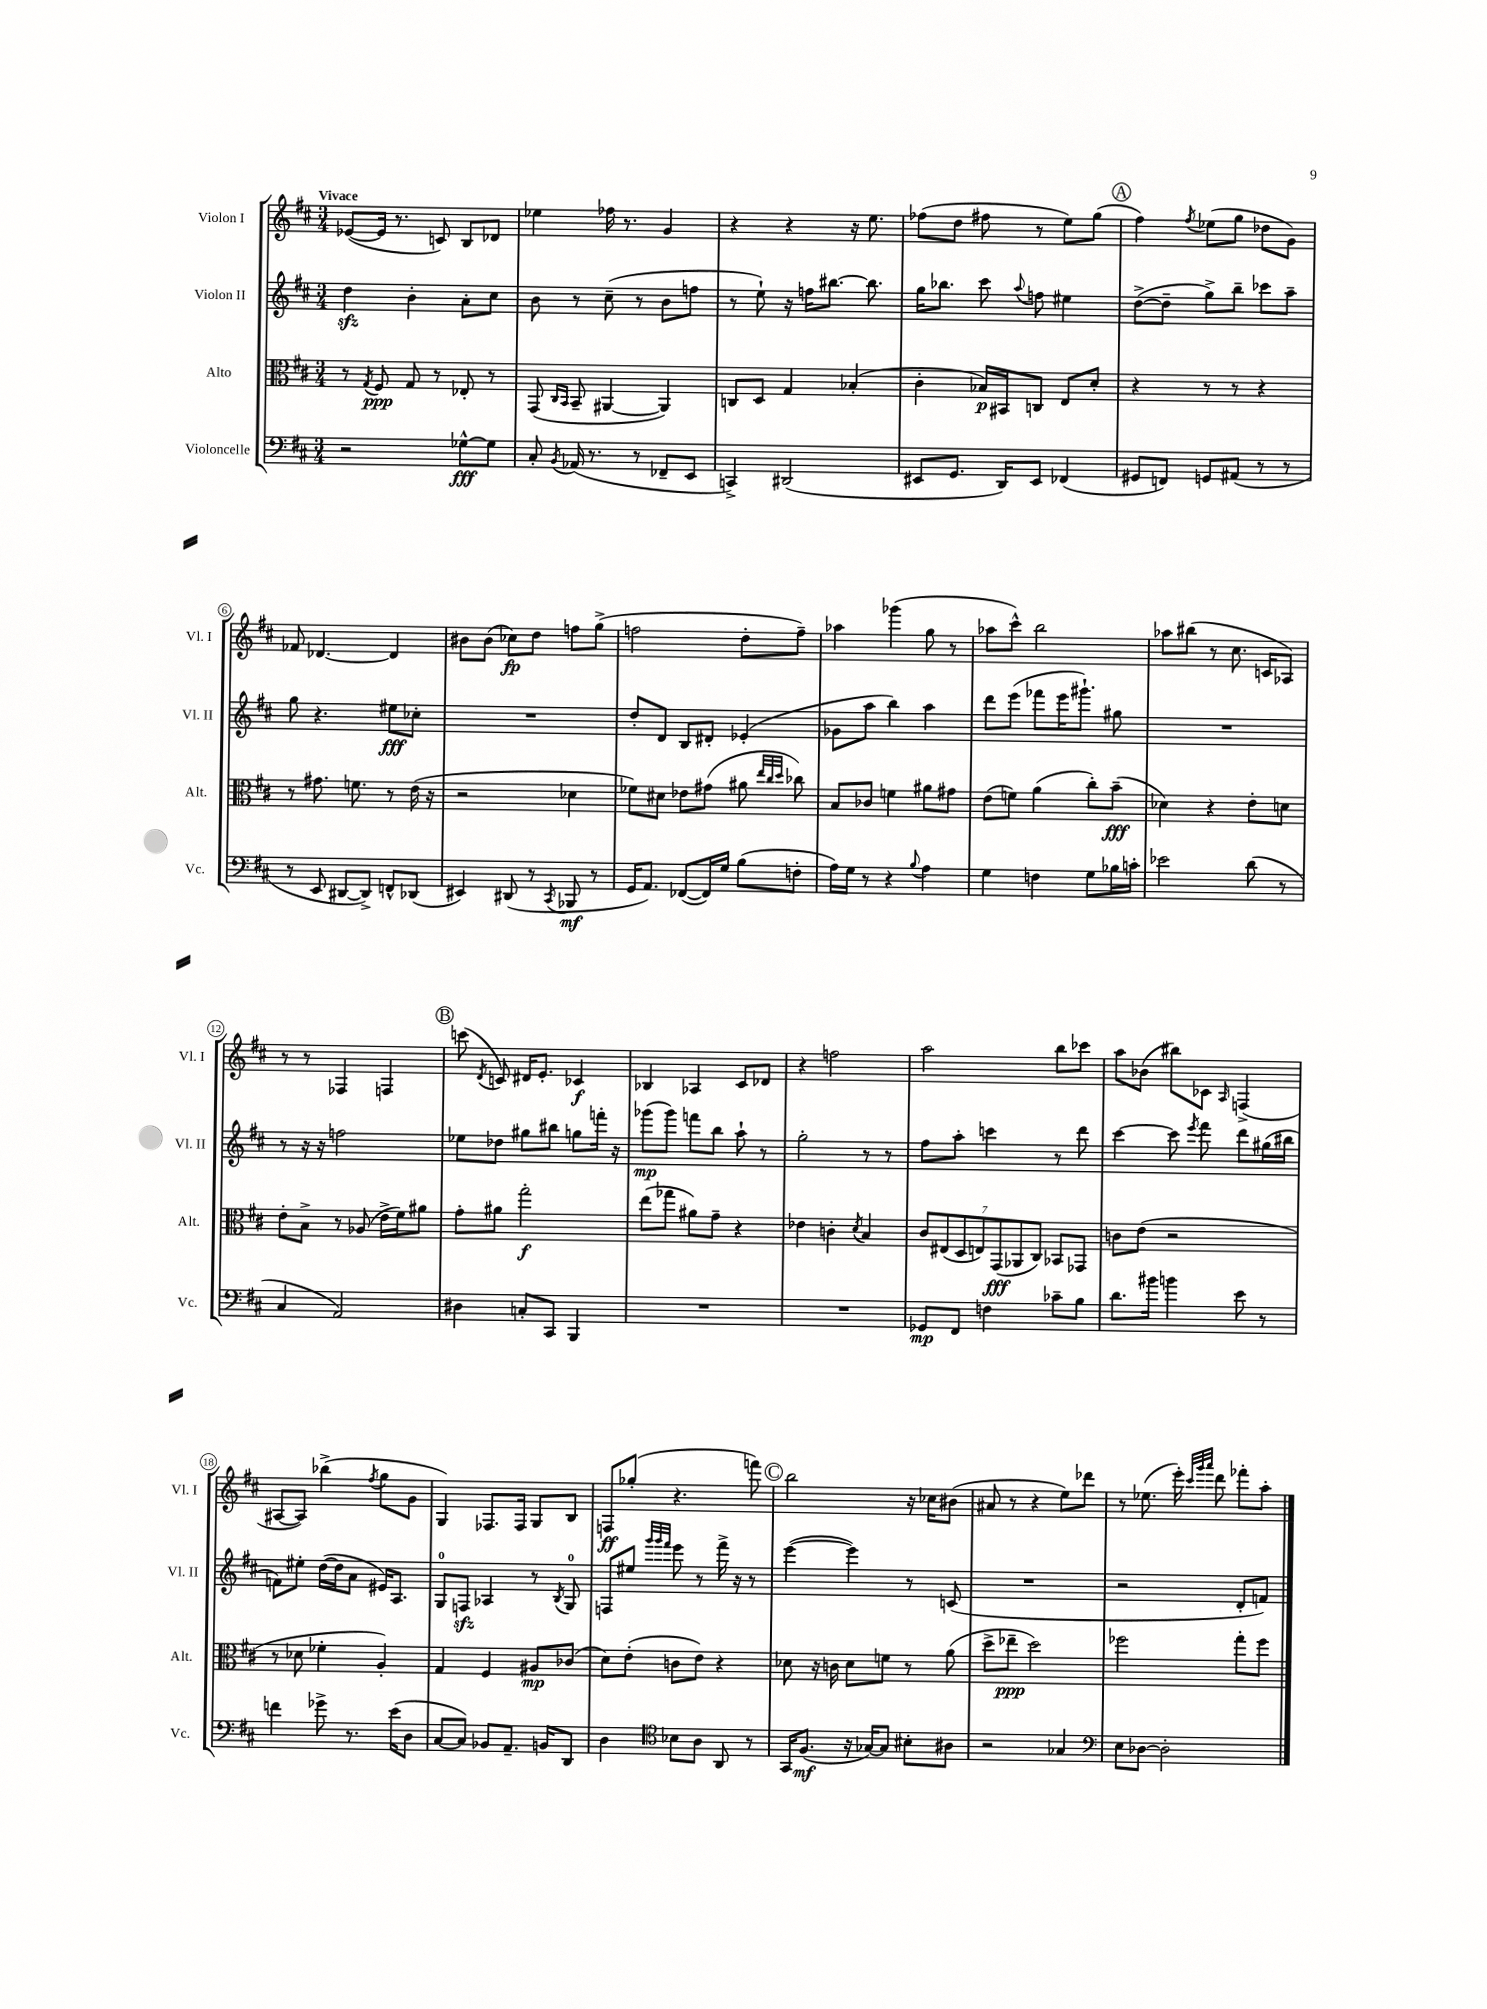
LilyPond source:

<<
\new StaffGroup <<
\new Staff = "s0" \with { instrumentName = "Violon I" shortInstrumentName = "Vl. I" } {
    \clef treble \key d \major \numericTimeSignature \time 3/4 \tempo "Vivace"
    \autoBeamOff ees'8[~( ees'16] r8. c'8) b8[ des'8] |
    ees''4 fes''16 r8. g'4 |
    r4 r4 r16 e''8. |
    fes''8[( d''8] fis''8 r8 e''8[) g''8]( |
    \mark \markup { \circle "A" } fis''4) \acciaccatura { fis''8 } ees''8[( g''8] des''8[ g'8]) |
    fes'8 des'4.~ des'4 |
    bis'8[ bis'8]( ces''8[\fp) d''8] f''8[ g''8]->( |
    f''2 d''8[-. f''8]--) |
    aes''4 ges'''4( g''8 r8 |
    aes''8[ cis'''8]-^) b''2 |
    aes''8[ bis''8]( r8 cis''8. c'16[ aes8]) |
    r8 r8 fes4 f4 |
    \mark \markup { \circle "B" } c'''8( \acciaccatura { d'8 } c'8) dis'16[ e'8.]-. ces'4\f |
    bes4 aes4 cis'8[ des'8] |
    r4 f''2 |
    a''2 b''8[ ces'''8] |
    a''8[ bes'8]( bis''8[) ces'8] \grace { a16 } f4->( |
    ais8[~ ais8]) bes''4->( \acciaccatura { fis''8 } g''8[ g'8] |
    g4) fes8.[ fes16] g8[ b8] |
    f8[\ff ges''8]-.( r4. f'''8) |
    \mark \markup { \circle "C" } b''2 r16 ces''16[ bis'8]( |
    ais'8 r8 r4 e''8[) des'''8] |
    r8 ees''8.( e'''16-.) \grace { cis'''32[ g'''32 a'''32] } d'''8 fes'''8[-. a''8]-. \bar "|." |
}
\new Staff = "s1" \with { instrumentName = "Violon II" shortInstrumentName = "Vl. II" } {
    \clef treble \key d \major \numericTimeSignature \time 3/4
    \autoBeamOff d''4\sfz b'4-. a'8[-. cis''8] |
    b'8 r8 cis''8--( r8 b'8[ f''8] |
    r8 e''8-!) r16 f''16[ bis''8.]~ bis''8. |
    g''16[ bes''8.] cis'''8 \appoggiatura { a''8 } f''8 eis''4 |
    \mark \markup { \circle "A" } d''8[~->( d''8]-- g''8[->) b''8]-- ces'''8[ a''8]-- |
    g''8 r4. eis''8[\fff ces''8]-. |
    R2. |
    d''8[-. d'8] b8[ dis'8]-. ees'4-.( |
    ges'8[ a''8] b''4) a''4 |
    d'''8[ e'''8]( fes'''8[ e'''16 gis'''8.]-!) gis''8 |
    R2. |
    r8 r16 r16 f''2 |
    \mark \markup { \circle "B" } ees''8[ des''8] gis''8[ bis''8] g''8[ f'''16]-. r16 |
    ges'''8[\mp( ges'''8]) f'''8[ b''8] a''8-! r8 |
    g''2-. r8 r8 |
    fis''8[ a''8]-. c'''4 r8 d'''8 |
    cis'''4~ cis'''8 \acciaccatura { e'''8 } fis'''8 d'''8[ gis''16( bis''16] |
    f'8[) eis''8]-. d''16[~( d''16 a'8] eis'16[) a8.] |
    g8[-0 f8]\sfz aes4 r8 \acciaccatura { b8 } g8-0 |
    f8[ eis''8] \grace { g'''32[ g'''32 fis'''32] } e'''8 r8 fis'''16-> r16 r8 |
    \mark \markup { \circle "C" } e'''4~( e'''4) r8 c'8( |
    R2. |
    r2 d'8[-. f'8]) \bar "|." |
}
\new Staff = "s2" \with { instrumentName = "Alto" shortInstrumentName = "Alt." } {
    \clef alto \key d \major \numericTimeSignature \time 3/4
    \autoBeamOff r8 \acciaccatura { g8 } fis8\ppp g8 r8 ees8-. r8 |
    g,8( \grace { cis16[ b,16] } b,8-- ais,4~ ais,4) |
    c8[ d8] g4 bes4-.( |
    cis'4-. bes16[\p) bis,16 c8] e8[ d'8]-. |
    \mark \markup { \circle "A" } r4 r8 r8 r4 |
    r8 gis'8. f'8. r8 e'16( r16 |
    r2 des'4 |
    fes'8[) dis'8] ees'8[ gis'8]( ais'8 \grace { e''32[ cis''32 d''32] } ces''8) |
    b8[ ces'8] f'4 ais'8[ gis'8] |
    e'8[( f'8]) a'4( cis''8[-.) b'8]--\fff( |
    des'4) r4 e'8[-. d'8] |
    e'8[-. b8]-> r8 aes8( e'16[-> fis'16) ais'8] |
    \mark \markup { \circle "B" } g'8[-. ais'8] g''2-.\f |
    e''8[( ges''8] ais'8[) g'8]-- r4 |
    ees'4 c'4-. \acciaccatura { d'8 } b4 |
    \tuplet 7/4 { cis'8[ eis8( d8 e8) g,8\fff( aes,8 cis8]) } bes,8[ ges,8] |
    c'8[ e'8]( r2 |
    r8 des'8 fes'4-. a4-.) |
    g4 fis4 ais8[\mp ces'8]( |
    d'8[) e'8]-.( c'8[ e'8]) r4 |
    \mark \markup { \circle "C" } des'8 r16 c'16 des'8[ f'8] r8 a'8( |
    d''8[-> ees''8]--\ppp d''2) |
    fes''2 g''8[-. fes''8] \bar "|." |
}
\new Staff = "s3" \with { instrumentName = "Violoncelle" shortInstrumentName = "Vc." } {
    \clef bass \key d \major \numericTimeSignature \time 3/4
    \autoBeamOff r2 ges8[~-^\fff ges8] |
    cis8-. \acciaccatura { b,8 } aes,16( r8. r8 fes,8[-- e,8] |
    c,4->) dis,2( |
    eis,8[ g,8.] d,16[) eis,8] fes,4( |
    \mark \markup { \circle "A" } gis,8[ f,8]) g,8[ ais,8]( r8 r8 |
    r8 e,8 dis,8[~ dis,8]->) f,8[-^ des,8]( |
    eis,4) dis,8( r8 \acciaccatura { cis,8 } bes,,8\mf r8 |
    g,16[ a,8.]) fes,8[~( fes,16) g16] b8[( f8]-. |
    a16[) g16] r8 r4 \appoggiatura { b8 } a4 |
    g4 f4 g8[ bes16 c'16]-. |
    ees'2 d'8( r8 |
    cis4 a,2) |
    \mark \markup { \circle "B" } dis4 c8[-. cis,8] b,,4 |
    R2. |
    R2. |
    ges,8[\mp fis,8] f4 ces'8[-- b8] |
    d'8.[ bis'16] b'4 e'8 r8 |
    f'4 ges'8-> r8. e'16[( d8] |
    cis8[~ cis8]) bes,8[ a,8.]-- b,16[ d,8] |
    d4 \clef tenor bes8[ a8] a,8 r8 |
    \mark \markup { \circle "C" } g,16[ fis8.]\mf( r16 ges16[~) ges8] bis8[-. ais8] |
    r2 ges4 |
    \clef bass e8[ des8]~ des2-. \bar "|." |
}
>>
>>
\layout { \context { \Score \override BarNumber.stencil = #(make-stencil-circler 0.1 0.3 ly:text-interface::print) } }
